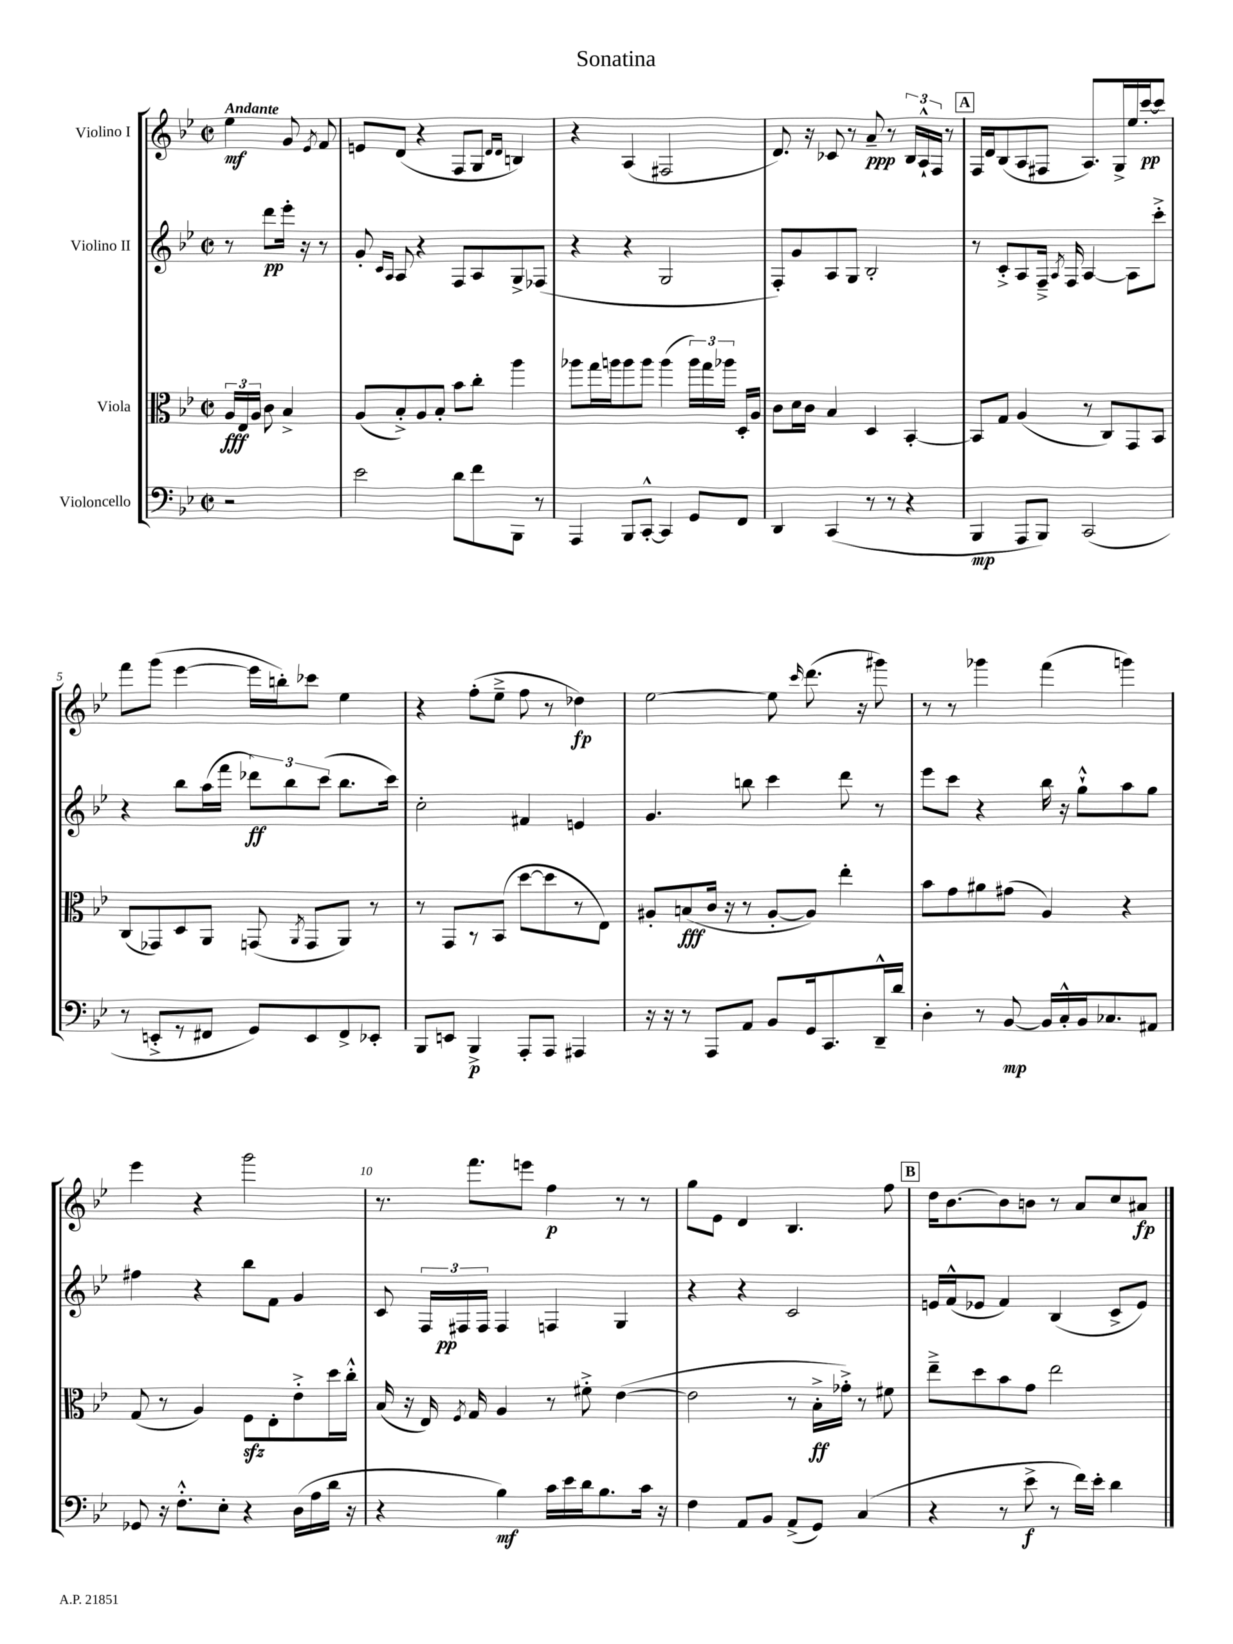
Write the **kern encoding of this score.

**kern	**kern	**kern	**kern
*staff4	*staff3	*staff2	*staff1
*clefF4	*clefC3	*clefG2	*clefG2
*k[b-e-]	*k[b-e-]	*k[b-e-]	*k[b-e-]
*M2/2	*M2/2	*M2/2	*M2/2
*met(c|)	*met(c|)	*met(c|)	*met(c|)
2r	24A/LL	8r	4ee-\
.	24E-/	.	.
.	24A/JJ	.	.
.	8c\	8ddd\L	.
.	4B-^/	16eee-'\Jk	8g/
.	.	16r	.
.	.	.	8qe-/
.	.	8r	8f/
=	=	=	=
2e-\	(8A/L	8g'/	8e/L
.	.	16qqc/LL	.
.	.	16qqA/JJ	.
.	8B-'^/)	8A/	(8d/J
.	8A/	4r	4r
.	8B-'/J	.	.
8d\L	8b-\L	8F/L	8F/L
8f\	8cc'\J	8A/	8G/J
.	.	.	16qqd/LL
.	.	.	16qqd/JJ
8BBB-\J	4aa\	8G^/	4B/)
8r	.	(8F-/J	.
=	=	=	=
4AAA/	8aa-\L	4r	4r
.	16gg\L	.	.
.	16aa\J	.	.
8BBB-/L	8aa\	4r	(4A/
[8CC'^^/J	8aa\J	.	.
4CC/]	(4aa\	2G/	2F#/
8GG/L	24aa\LL)	.	.
.	24gg\	.	.
.	24aa-\JJ	.	.
8FF/J	16D'/LL	.	.
.	16A/JJ	.	.
=	=	=	=
4DD/	8c\L	8F'/L)	8.d/)
.	16d\L	8g/	.
.	16c\JJ	.	16r
(4CC/	4B-/	8A/	8c-/
.	.	8G/J	8r
8r	4D/	2B-'/	8a~/
8r	.	.	8r
4r	[4BB-'/	.	24B-/LL
.	.	.	24A`^^/
.	.	.	24F/JJ
.	.	.	8r
=	=	=	=
4BBB-/	8BB-/]L	8r	16F/LL
.	.	.	16d/J
.	8G/J	8c'^/L	(8B-/
8AAA/L	(4A/	8A/	8A/
8BBB-/J)	.	16F~^/Jk	8F#/J
.	.	8qA/	.
.	.	16F/	.
(2CC/	8r	[4A/	8.A/L)
.	8C/L)	.	.
.	.	.	16G^/L
.	8GG/	8A\]L	16ee-/
.	.	.	[16ccc'/J
.	8BB-/J	8ccc'^\J	8ccc/]J
=	=	=	=
8r	(8C/L	4r	8fff\L
8EE'^/L	8GG-/)	.	(8ggg\J
8r	8D/	8bb-\L	[4eee-\
8FF#/J	8AA/J	(16aa\L	.
.	.	16fff\JJ	.
8GG/L)	(8GG/	12ddd-\L)	16eee-\]LL
.	.	.	16bb'\J)
.	.	12bb-\	.
.	8qAA/	.	.
8EE/	8GG/L	.	8ccc-\J
.	.	(12ccc\J	.
8FF#^/	8AA/J)	8.bb-\L	4ee-\
8EE-'/J	8r	.	.
.	.	16ccc\Jk)	.
=	=	=	=
8BBB-/L	8r	2cc'\	4r
8EE/J	8GG/L	.	.
4BBB-^/	8r	.	(8ff'\L
.	(8BB-/J	.	8ee-~^\J
8AAA'/L	[8dd\L	4f#/	8ff\
8AAA/J	8dd\]	.	8r
4AAA#/	8r	4e/	4dd-\)
.	8E-\J)	.	.
=	=	=	=
16r	8A#'/L	4.g/	[2ee-\
16r	.	.	.
8r	(8B/	.	.
8AAA/L	16c/Jk	.	.
.	16r	.	.
8AA/J	8r	8bb\	.
8BB-/L	[8A#'/L	4ccc\	8ee-\]
.	.	.	16qqccc/
16GG/k	8A#/]J)	.	(8.ddd\
8.CC/	.	.	.
.	4ee-'\	8ddd\	.
.	.	.	16r
16DD~^^/L	.	8r	8ggg#\)
16d/JJ	.	.	.
=	=	=	=
4D'\	8b-\L	8eee-\L	8r
.	8g\	8ccc\J	8r
8r	8a#\	4r	4ggg-\
[8BB-/	(8g#\J	.	.
16BB-/]LL	4A/)	16bb-\	(4fff\
16C'^^/	.	16r	.
16BB-/J	.	8gg`^^\L	.
8.C-/	.	.	.
.	4r	8aa\	4ggg\)
8AA#/J	.	8gg\J	.
=	=	=	=
8GG-/	(8G/	4ff#\	4eee-\
16r	8r	.	.
8.F'^^\L	.	.	.
.	4A/)	4r	4r
8E-'\J	.	.	.
4r	8F\L	8bb-\L	2ggg\
.	8E-'\	8f\J	.
(16D\LL	8e-'^\	4g/	.
16A\	.	.	.
16d\JJ	16dd\L	.	.
16r	16cc'^^\JJ	.	.
=	=	=	=
4r	(16B-/	8c/	8.r
.	16r	.	.
.	16E-/)	24F/LL	.
.	.	24F#/	.
.	8qF/	.	.
.	16G/	.	8.fff\L
.	.	24F#/JJ	.
4B-\)	4A/	4F#/	.
.	.	.	8eee\J
16c\LL	8r	4F/	4ff\
16e-\	.	.	.
16d\J	8f#'^\	.	.
8.B-\	.	.	.
.	([4e-\	4G/	8r
16c\Jk	.	.	8r
16r	.	.	.
=	=	=	=
4F\	2e-\]	4r	8gg\L
.	.	.	8e-\J
8AA/L	.	4r	4d/
8BB-/J	.	.	.
(8AA^/L	8r	2c/	4.B-/
8GG/J)	16B-'^\LL	.	.
.	16g-'^\JJ)	.	.
(4C/	8r	.	.
.	8f#\	.	8ff\
=	=	=	=
4r	8ee-~^\L	16e/LL	16dd\LK
.	.	(16f^^/J	[8.b-\
.	8dd\	8e-/J	.
8r	8b-\	4f/)	8b-\]
8e-^\	8g\J	.	8b\J
8r	2ee-\	(4B-/	8r
16f\LL)	.	.	8a/L
16e-'\JJ	.	.	.
4d\	.	8c^/L	8cc/
.	.	8e-/J)	8a#/J
==	==	==	==
*-	*-	*-	*-
